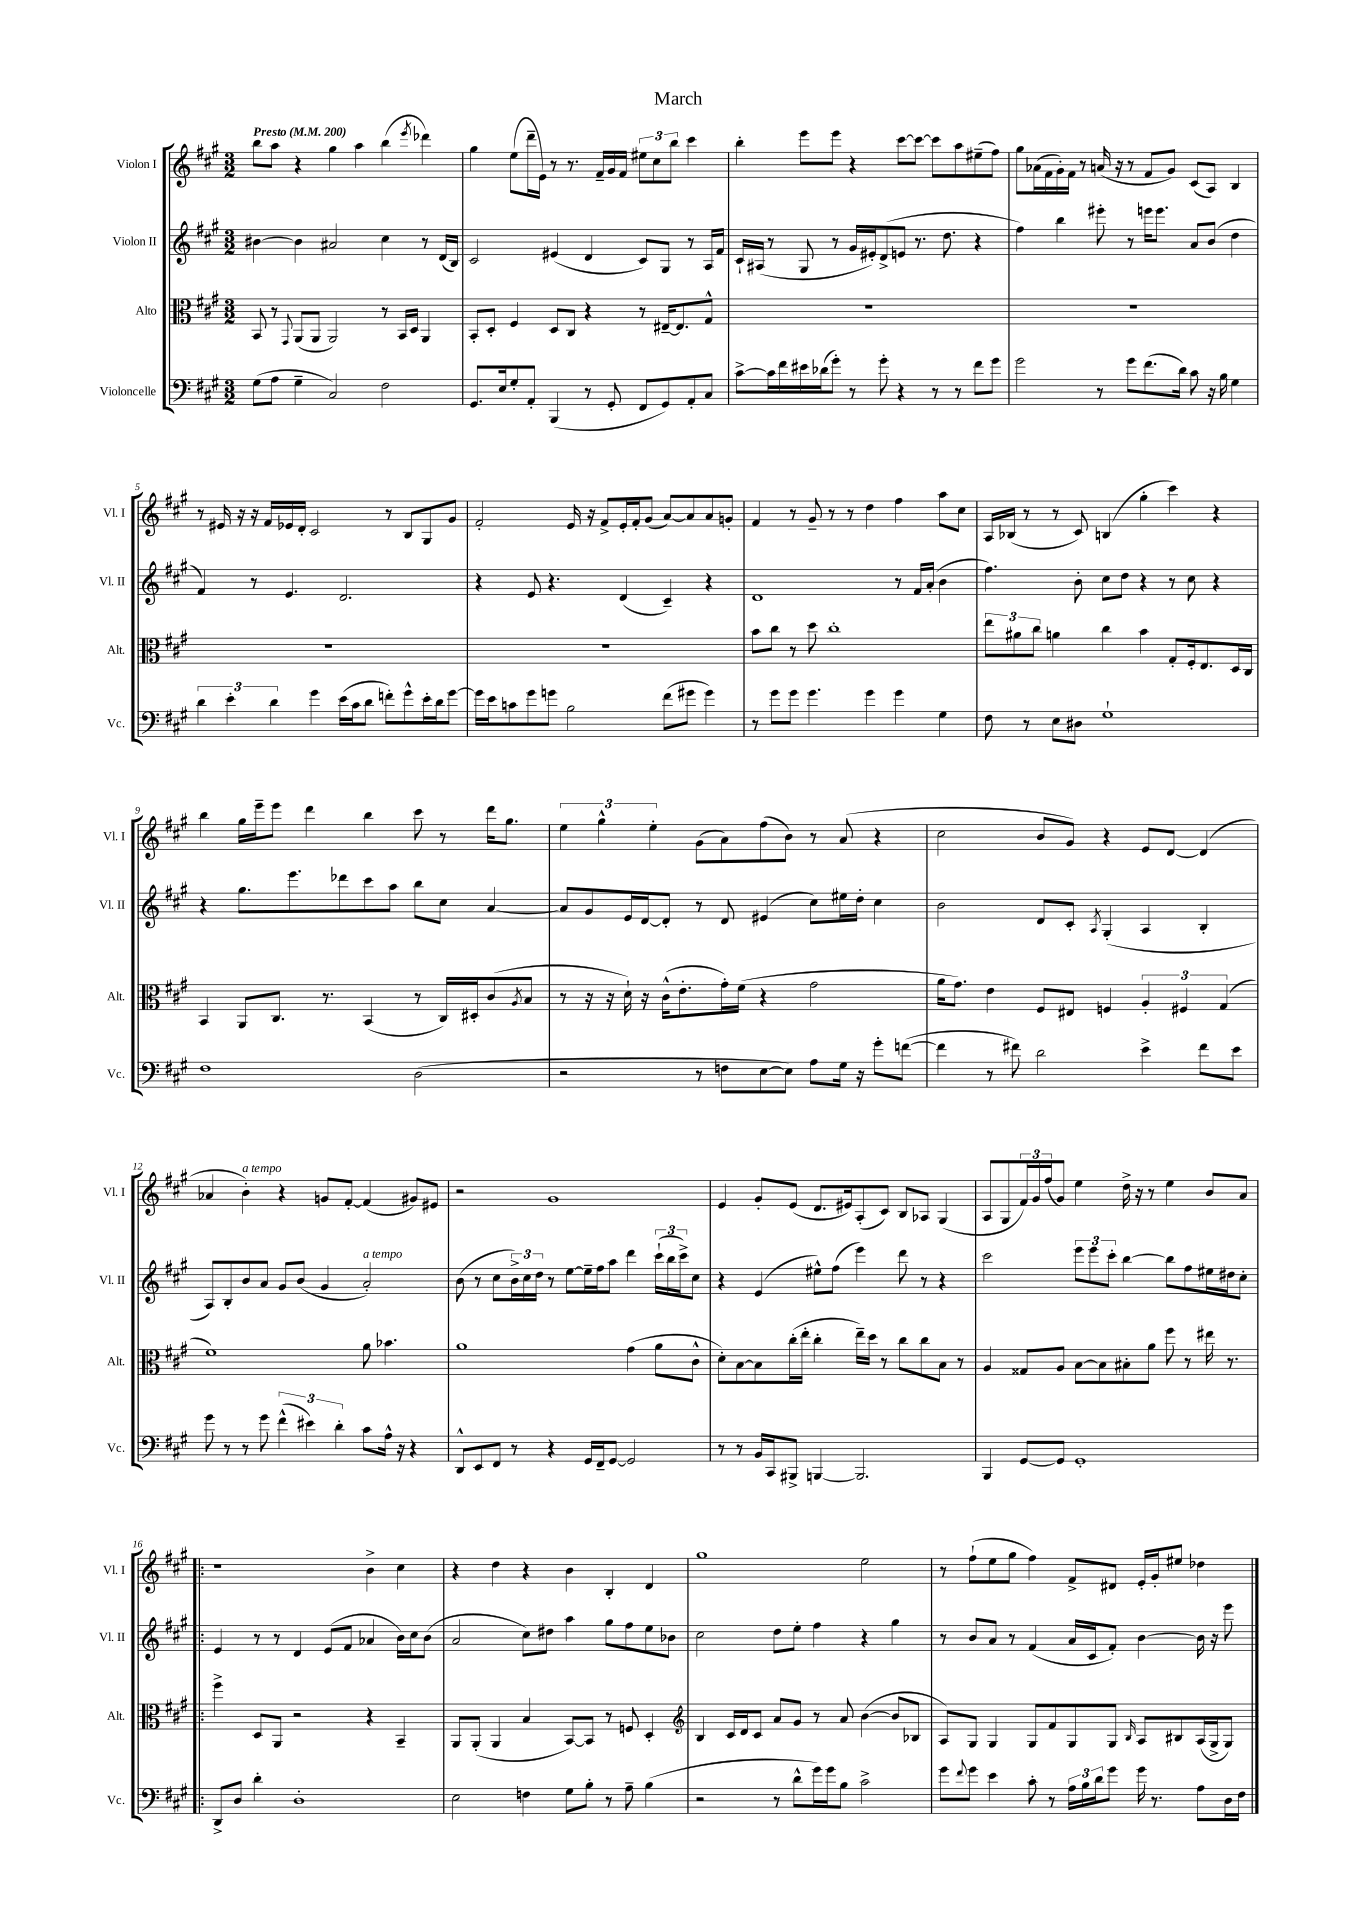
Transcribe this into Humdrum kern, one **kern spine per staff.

**kern	**kern	**kern	**kern
*staff4	*staff3	*staff2	*staff1
*clefF4	*clefC3	*clefG2	*clefG2
*k[f#c#g#]	*k[f#c#g#]	*k[f#c#g#]	*k[f#c#g#]
*M3/2	*M3/2	*M3/2	*M3/2
*MM200	*MM200	*MM200	*MM200
(8G#	8BB	[4b#	8bb
8A	8r	.	8aa
.	8qqGG#	.	.
4G#~	(8AA	4b#]	4r
.	8AA	.	.
2C#)	2AA)	2a#	4gg#
.	.	.	4aa
2F#	8r	4cc#	(4bb
.	16BB	.	.
.	16D	.	.
.	.	.	8qeee
.	4AA	8r	4ddd-)
.	.	(16d	.
.	.	16B)	.
=	=	=	=
8.GG#	8BB'	2c#	4gg#
.	8D'	.	.
16E	.	.	.
8G#'	4F#	.	(8ee
8AA'	.	.	16ddd~
.	.	.	16e)
(4BBB	8D	(4e#	8r
.	8C#	.	8.r
8r	4r	4d	.
.	.	.	16f#~
8GG#'	.	.	16g#
.	.	.	16f#
8FF#	8r	8c#)	12ee#
.	.	.	12cc#
8GG#)	[16E#~	8G#	.
.	.	.	12bb
.	8.E#]	.	.
8AA'	.	8r	4ccc#
8C#	8G#^^	16A	.
.	.	16f#	.
=	=	=	=
[8c#^	1.r	16c#`	4bb'
.	.	(16A#	.
16c#]	.	8r	.
16f#	.	.	.
16e#	.	8G#	8eee
(16d-	.	.	.
8g#')	.	8r	8eee
8r	.	16g#	4r
.	.	16e#')	.
8g#'	.	(8d^	.
4r	.	8e	[8ccc#
.	.	8.r	8ccc#_
8r	.	.	8ccc#]
.	.	8.dd	.
8r	.	.	8aa
8f#	.	4r	(8ee#~
8g#	.	.	8ff#)
=	=	=	=
2g#	1.r	4ff#)	8gg#
.	.	.	(16a-
.	.	.	16f#
.	.	4bb	16g#')
.	.	.	16f#
.	.	.	8r
8r	.	8eee#'	(16a
.	.	.	16r
8g#	.	8r	8r
(8.f#	.	16eee	8f#
.	.	8.eee	.
.	.	.	8g#)
16d)	.	.	.
8c#	.	8a	(8c#
16r	.	(8b	8A)
16B	.	.	.
4G#	.	4dd	4B
=	=	=	=
6d	1.r	4f#)	8r
.	.	.	16e#
6e'	.	.	.
.	.	.	16r
.	.	8r	16r
.	.	.	16f#
6d	.	.	.
.	.	4.e	16e-
.	.	.	16d'
4g#	.	.	2c#
(16e	.	2.d	.
16c#	.	.	.
8d	.	.	.
8f')	.	.	8r
8g#^^	.	.	8B
16e'	.	.	8G#
16d	.	.	.
[8g#	.	.	8g#
=	=	=	=
16g#]	1.r	4r	2f#'
16e	.	.	.
8c	.	.	.
8g#	.	8e	.
8g	.	4.r	.
2B	.	.	16e
.	.	.	16r
.	.	.	8f#^
.	.	(4d	16e'
.	.	.	16f#'
.	.	.	(8g#
(8f#	.	4c#~)	[8a)
8g#	.	.	8a]
4g#)	.	4r	8a
.	.	.	8g'
=	=	=	=
8r	8b	1d	4f#
8g#	8cc#	.	.
8g#	8r	.	8r
4.g#	8dd	.	8g#~
.	1cc#'	.	8r
.	.	.	8r
4g#	.	.	4dd
4g#	.	8r	4ff#
.	.	16f#	.
.	.	(16a'	.
4G#	.	4b	8aa
.	.	.	8cc#
=	=	=	=
8F#	12ee	4.ff#)	16A
.	.	.	(16B-
.	12a#	.	.
8r	.	.	8r
.	12cc#	.	.
8E	4a	.	8r
8D#	.	8b'	8c#)
1G#`	4cc#	8cc#	(4B
.	.	8dd	.
.	4b	4r	4gg#'
.	8G#'	8r	4ccc#)
.	16F#'	8cc#	.
.	8.E	.	.
.	.	4r	4r
.	16D	.	.
.	16C#	.	.
=	=	=	=
1F#	4BB	4r	4bb
.	8AA	8.gg#	16gg#
.	.	.	16eee~
.	8.C#	.	8eee
.	.	8.eee	.
.	.	.	4ddd
.	8.r	.	.
.	.	8ddd-	.
.	(4BB	8ccc#	4bb
.	.	8aa	.
(2D	8r	8bb	8ccc#
.	16C#)	8cc#	8r
.	16D#'	.	.
.	(8c#	[4a	16ddd
.	.	.	8.gg#
.	8qA	.	.
.	8B	.	.
=	=	=	=
2r	8r	8a]	6ee
.	16r	8g#	.
.	.	.	6gg#^^
.	16r	.	.
.	16d`)	16e	.
.	16r	[16d	.
.	.	.	6ee'
.	(16c#^^	8d']	.
.	8.e'	.	.
8r	.	8r	(8g#
8F	16g#')	8d	8a)
.	(16f#	.	.
[8E	4r	(4e#	(8ff#
8E])	.	.	8b)
8A	2g#	8cc#)	8r
16G#	.	16ee#	(8a
16r	.	16dd'	.
8g#'	.	4cc#	4r
([8f	.	.	.
=	=	=	=
4f]	16a	2b	2cc#
.	8.g#)	.	.
8r	4e	.	.
8f#)	.	.	.
2d	8F#	8d	8b
.	8E#	8c#'	8g#)
.	.	8qA	.
.	4F	(4G#'	4r
4e^	6A'	4A	8e
.	.	.	[8d
.	6F#	.	.
8f#	.	4B'	(4d]
.	(6G#	.	.
8e	.	.	.
=	=	=	=
8g#	1f#)	8A)	4a-
8r	.	8B'	.
8r	.	8b	4b')
8g#	.	8a	.
(6f#^^	.	8g#	4r
.	.	(8b	.
6e#)	.	.	.
.	.	4g#	8g
6d'	.	.	.
.	.	.	[8f#'
8c#	8a	2a')	(4f#]
16A^^	4.b-	.	.
16r	.	.	.
4r	.	.	8g#)
.	.	.	8e#
=	=	=	=
8DD^^	1a	(8b	2r
8EE	.	8r	.
8FF#	.	8cc#	.
8r	.	24b^)	.
.	.	24cc#	.
.	.	24dd	.
4r	.	8r	1g#
.	.	[8ee	.
16GG#	.	16ee~]	.
16FF#~	.	16ff#	.
[8GG#	.	8aa	.
2GG#]	(4g#	4ddd	.
.	8a	(24ccc#`	.
.	.	24bb	.
.	.	24ccc#^)	.
.	8c#^^	8cc#	.
=	=	=	=
8r	8d')	4r	4e
8r	[8B	.	.
16BB	8B]	(4e	8g#'
16CC#	.	.	.
8BBB#^	(16cc#'	.	(8e
.	16ee'	.	.
[4BBB	4cc#'	8ee#^^)	8.d
.	.	(8ff#	.
.	.	.	16e#)
2.BBB]	16ee~)	4eee)	(8A'
.	16dd	.	.
.	8r	.	8c#)
.	8cc#	8ddd	8B
.	8cc#	8r	8A-
.	8B	4r	(4G#
.	8r	.	.
=	=	=	=
4BBB	4A	2ccc#	8A
.	.	.	8G#
[8GG#	8G##	.	24f#)
.	.	.	24g#
.	.	.	(24ff#
8GG#]	8A	.	8g#)
1GG#'	[8B	12eee	4ee
.	.	12eee	.
.	8B]	.	.
.	.	12ccc#'	.
.	8B#'	[4bb	16dd^
.	.	.	16r
.	8a	.	8r
.	8ff#	8bb]	4ee
.	8r	8ff#	.
.	16ee#	16ee#	8b
.	8.r	16dd#	.
.	.	8cc#'	8a
=!|:	=!|:	=!|:	=!|:
8DD^	4ff#^	4e	1r
8D	.	.	.
4d'	8D	8r	.
.	8AA	8r	.
1D'	2r	4d	.
.	.	(8e	.
.	.	8f#	.
.	4r	4a-	4b^
.	4BB~	16b)	4cc#
.	.	16cc#	.
.	.	(8b	.
=	=	=	=
2E	8AA	2a	4r
.	(8AA'	.	.
.	4AA	.	4dd
4F	4B	8cc#)	4r
.	.	8dd#	.
8G#	[8BB)	4aa	4b
8B'	8BB]	.	.
8r	8r	8gg#	4B'
8A~	8F	8ff#	.
(4B	4D'	8ee	4d
.	.	8b-	.
=	=	=	=
*	*clefG2	*	*
2r	4B	2cc#	1gg#
.	16c#	.	.
.	16d	.	.
.	8c#	.	.
8r	8a	8dd	.
8d^^	8g#	8ee'	.
16g#)	8r	4ff#	.
16g#	.	.	.
8B	8a	.	.
2c#^	([4b	4r	2ee
.	8b]	4gg#	.
.	8B-	.	.
=	=	=	=
8g#	8A)	8r	8r
8qqf#	.	.	.
8g#	8G#	8b	(8ff#`
4e	4G#	8a	8ee
.	.	8r	8gg#
8c#'	8G#	(4f#	4ff#)
8r	8f#	.	.
24A	8G#	16a	8f#^
24B	.	.	.
.	.	16c#	.
24d	.	.	.
8g#	8G#	8f#')	8d#
.	16qqB	.	.
16g#	8A	[4b	16e'
8.r	.	.	16g#'
.	8B#	.	8ee#
8A	(16A	16b]	4dd-
.	16G#^	16r	.
16D	8G#)	8eee	.
16F#	.	.	.
==	==	==	==
*-	*-	*-	*-
